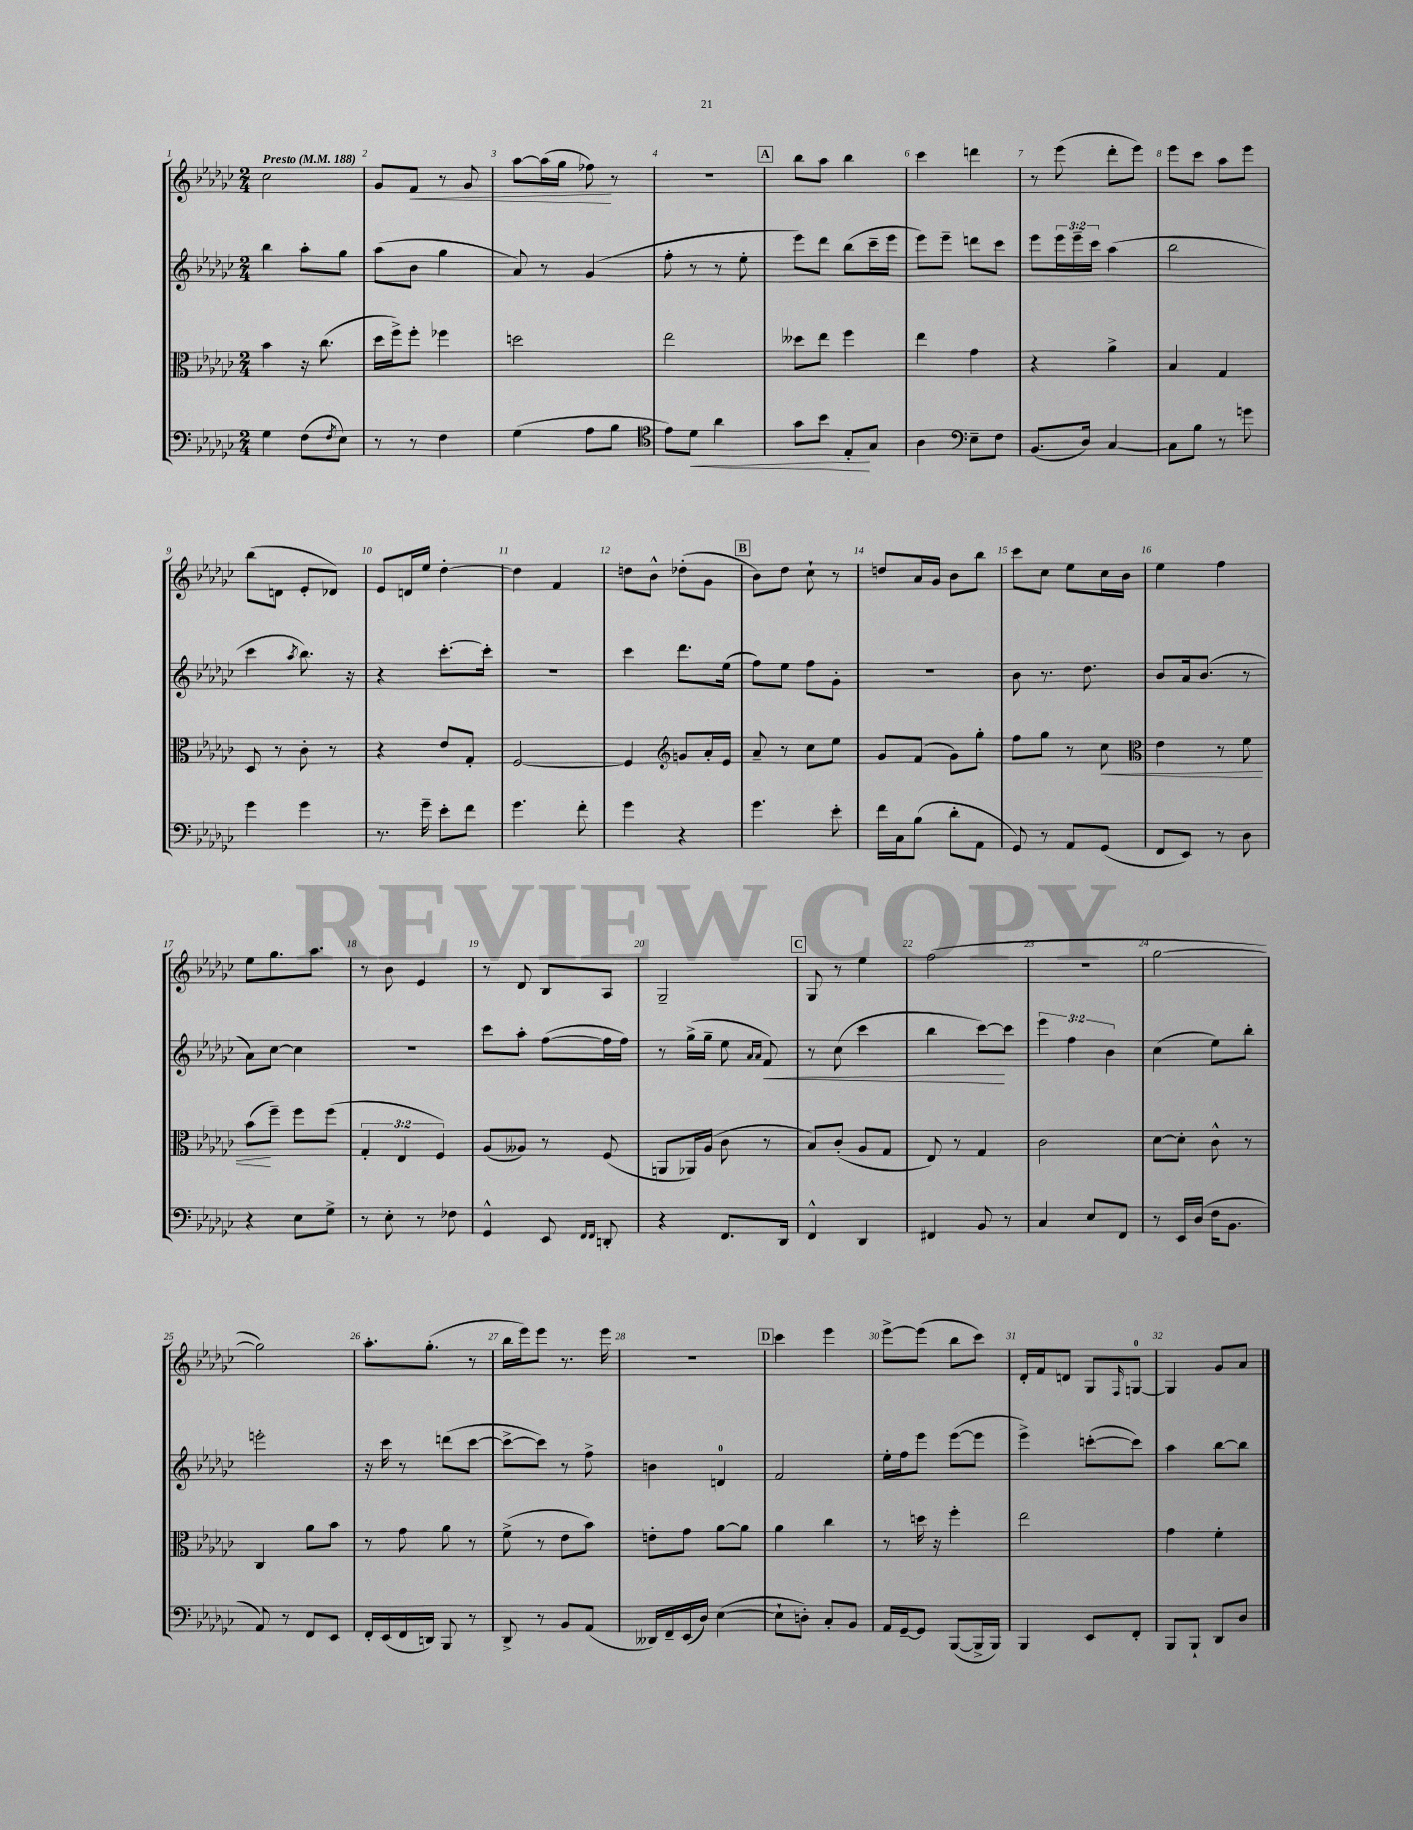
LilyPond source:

<<
\new StaffGroup <<
\new Staff = "s0" {
    \clef treble \key ges \major \numericTimeSignature \time 2/4 \tempo "Presto" 4 = 188
    ces''2 |
    ges'8 f'8\< r8 ges'8 |
    aes''8~ aes''16( ges''16 fes''8\!) r8 |
    R2 |
    \mark \markup { \box "A" } bes''8 aes''8 bes''4 |
    ces'''4 d'''4 |
    r8 ees'''8( des'''8-. ees'''8) |
    ees'''8 ces'''8 aes''8 ees'''8 |
    bes''8( d'8 ees'8-. des'8) |
    ees'8 d'16 ees''16 des''4~-. |
    des''4 f'4 |
    d''8 bes'8-^ des''8-.( ges'8 |
    \mark \markup { \box "B" } bes'8) des''8 ces''8-! r8 |
    d''8 aes'16 ges'16 bes'8 bes''8 |
    ces'''8 ces''8 ees''8 ces''16 bes'16 |
    ees''4 f''4 |
    ees''8 ges''8. aes''8. |
    r8 bes'8 ees'4 |
    r8 des'8 bes8 aes8 |
    ges2-- |
    \mark \markup { \box "C" } ges8 r8 ees''4 |
    f''2( |
    R2 |
    ges''2~ |
    ges''2) |
    aes''8.-. ges''8.-.( r8 |
    bes''16 ees'''16) ees'''8 r8. ees'''16 |
    r2 |
    \mark \markup { \box "D" } ces'''4 ees'''4 |
    ees'''8~-> ees'''8( bes''8 ces'''8) |
    des'16-. f'16 d'8 ges8 \grace { f16 } g8-0~ |
    g4 ges'8 aes'8 \bar "|." |
}
\new Staff = "s1" {
    \clef treble \key ges \major \numericTimeSignature \time 2/4 \override Staff.TupletNumber.text = #tuplet-number::calc-fraction-text
    bes''4 aes''8-. ges''8 |
    aes''8( bes'8 ges''4 |
    aes'8) r8 ges'4( |
    f''8-. r8 r8 ees''8-. |
    \mark \markup { \box "A" } ees'''8) des'''8 bes''8( ces'''16-- ees'''16 |
    ees'''8) ees'''8-- d'''8 ces'''8 |
    ees'''8 \tuplet 3/2 { ees'''16 ees'''16-- ces'''16 } aes''4( |
    bes''2 |
    ces'''4 \acciaccatura { aes''8 } bes''8.) r16 |
    r4 ces'''8.~-. ces'''16-. |
    R2 |
    ces'''4 des'''8. ees''16( |
    \mark \markup { \box "B" } f''8) ees''8 f''8 ges'8-. |
    R2 |
    bes'8 r8. des''8. |
    bes'8 aes'16 bes'8.( r8 |
    aes'8) ces''8~ ces''4 |
    R2 |
    ces'''8 aes''8-. f''8~( f''16 f''16) |
    r8 ges''16->( ges''16-- ees''8 \grace { aes'16 aes'16 } f'8\<) |
    \mark \markup { \box "C" } r8 ces''8( ces'''4 |
    bes''4 ces'''8~\!) ces'''8 |
    \tuplet 3/2 { ees'''4 f''4 bes'4 } |
    ces''4( ees''8) bes''8-. |
    e'''2-. |
    r16 ces'''16 r8 d'''8( ces'''8~ |
    ces'''8~-> ces'''8) r8 f''8-> |
    b'4 d'4-0 |
    \mark \markup { \box "D" } f'2 |
    ees''16-. f''16 ees'''8 ees'''8~( ees'''8 |
    ees'''4->) c'''8~-.( c'''8) |
    aes''4 bes''8~ bes''8 \bar "|." |
}
\new Staff = "s2" {
    \clef alto \key ges \major \numericTimeSignature \time 2/4 \override Staff.TupletNumber.text = #tuplet-number::calc-fraction-text
    bes'4 r16 ces''8.( |
    des''16 f''16->) f''8-. fes''4 |
    d''2 |
    ees''2 |
    \mark \markup { \box "A" } deses''8 ees''8 f''4 |
    ees''4 ges'4 |
    r4 aes'4-> |
    bes4 ges4 |
    des8 r8 ces'8-. r8 |
    r4 ees'8 ges8-. |
    f2~ |
    f4 \clef treble g'8 aes'16-. ees'16 |
    \mark \markup { \box "B" } aes'8-- r8 ces''8 ees''8 |
    ges'8 f'8( ges'8) ges''8-. |
    f''8 ges''8 r8 ces''8\< |
    \clef alto ees'4 r8 f'8 |
    bes'8\!( f''8--) f''8 f''8( |
    \tuplet 3/2 { ges4-. ees4 f4) } |
    aes8( aeses8) r8 f8( |
    a,8 aes,16) aes16( ces'8 r8 |
    \mark \markup { \box "C" } bes8) ces'8-.( aes8 ges8 |
    ees8) r8 ges4 |
    ces'2 |
    des'8~ des'8-. ces'8-^ r8 |
    ces4 aes'8 bes'8 |
    r8 ges'8 aes'8 r8 |
    f'8->( r8 ees'8 bes'8) |
    e'8-. ges'8 aes'8~ aes'8 |
    \mark \markup { \box "D" } aes'4 ces''4 |
    r8 d''16 r16 f''4-. |
    ees''2 |
    ges'4 f'4-. \bar "|." |
}
\new Staff = "s3" {
    \clef bass \key ges \major \numericTimeSignature \time 2/4
    ges4 f8( \acciaccatura { f8 } ees8) |
    r8 r8 f4 |
    ges4( aes8 bes8 |
    \clef tenor ees'8) des'8\< aes'4 |
    \mark \markup { \box "A" } ges'8 bes'8 ees8-.\! ges8 |
    aes4 \clef bass ees8-- f8 |
    bes,8.( des16) ces4~ |
    ces8 bes8 r8 g'8 |
    ges'4 ges'4 |
    r8. ges'16-- ees'8-. f'8 |
    ges'4. f'8-. |
    ges'4 r4 |
    \mark \markup { \box "B" } ges'4. ees'8-. |
    f'16 ces16 bes8( des'8-. aes,8 |
    ges,8) r8 aes,8 ges,8( |
    f,8 ees,8) r8 des8 |
    r4 ees8 ges8-> |
    r8 ees8-. r8 fes8 |
    ges,4-^ ees,8 \grace { f,16 f,16 } d,8-. |
    r4 f,8. des,16 |
    \mark \markup { \box "C" } f,4-^ des,4 |
    fis,4 bes,8 r8 |
    ces4 ees8 f,8 |
    r8 ees,16 des16( f16 bes,8. |
    aes,8) r8 f,8 ees,8 |
    f,16-. ees,16( f,16 d,16) bes,,8 r8 |
    des,8-> r8 bes,8 aes,8( |
    deses,16) f,16-- ees,16( des16) ees4~( |
    \mark \markup { \box "D" } ees8-! d8-.) ces8-. bes,8 |
    aes,16 ges,16~-- ges,8 bes,,8~( bes,,16-> bes,,16) |
    bes,,4 ees,8 f,8-. |
    bes,,8 bes,,8-! des,8 des8 \bar "|." |
}
>>
>>
\layout { \context { \Score \override BarNumber.break-visibility = ##(#f #t #t) barNumberVisibility = #all-bar-numbers-visible } }
